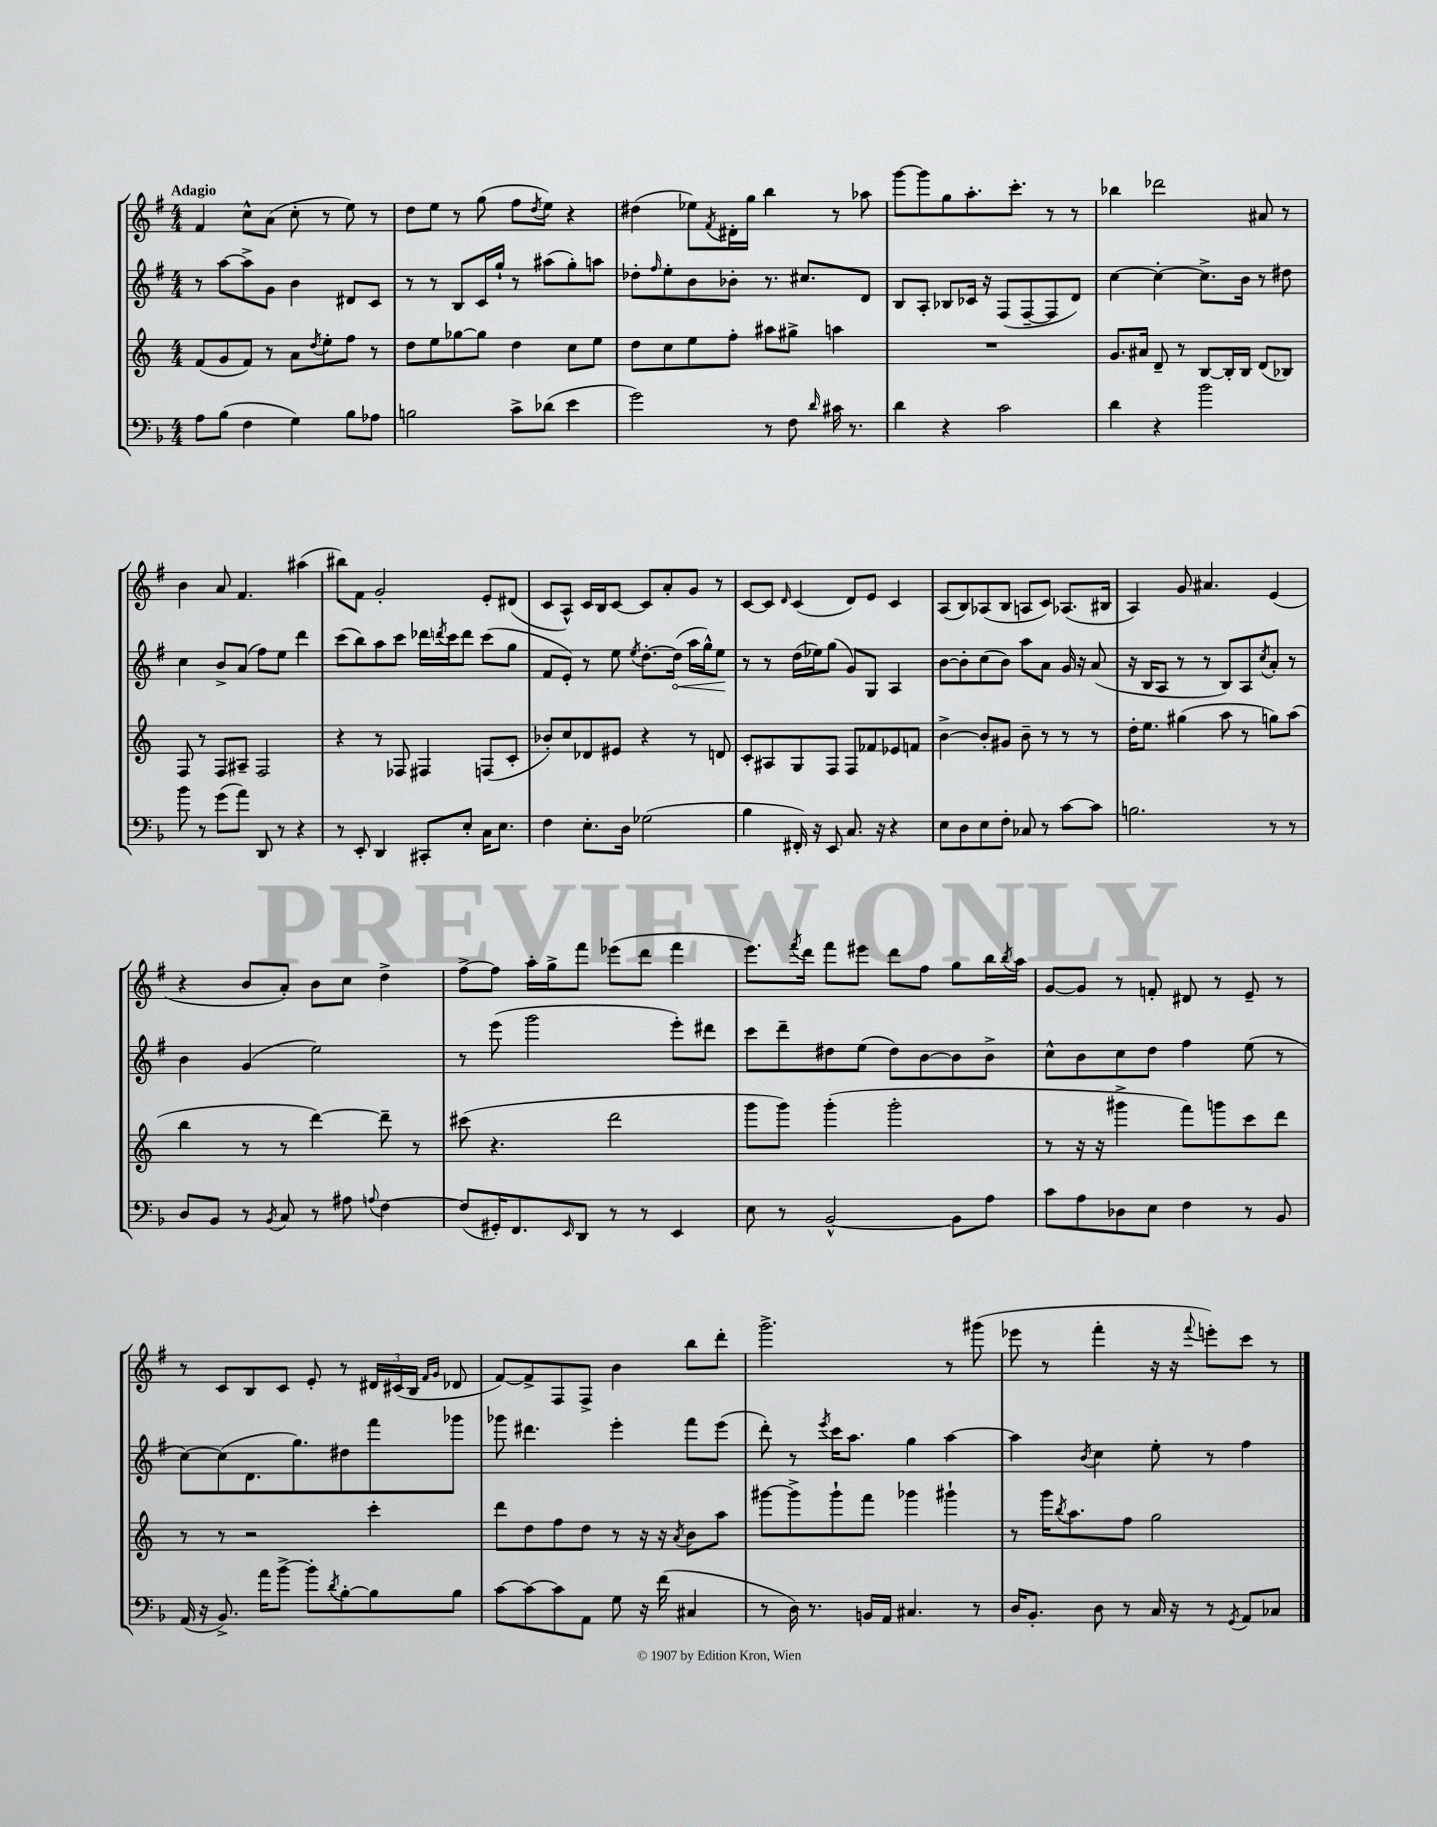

**kern	**kern	**kern	**kern
*staff4	*staff3	*staff2	*staff1
*clefF4	*clefG2	*clefG2	*clefG2
*k[b-]	*k[]	*k[f#]	*k[f#]
*M4/4	*M4/4	*M4/4	*M4/4
8A	(8f	8r	4f#
(8B-	8g	[8aa	.
4F	8f)	8aa^]	8cc^^
.	8r	8g	(8a
4G)	8a	4b	8cc'
.	8qdd	.	.
.	8ee'	.	8r
8B-	8ff	8d#	8ee)
8A-	8r	8c	8r
=	=	=	=
2B	8dd	8r	8dd
.	8ee	8r	8ee
.	[8gg-	8B	8r
.	8gg-]	16c	(8gg
.	.	16gg`	.
8c^	4dd	8r	8ff#
.	.	.	8qdd
(8d-	.	(8aa#	8ee)
4e	8cc	8gg')	4r
.	8ee	8aa	.
=	=	=	=
2g)	8dd	8dd-'	(4dd#
.	.	16qqff#	.
.	8cc	8ee'	.
.	8ee	8b	8ee-)
.	.	.	8qf#
.	8ff'	8b-'	16d#'
.	.	.	16gg
8r	8aa#	8.r	4bb
8F	8gg#^	.	.
.	.	8.cc#	.
16qqd	.	.	.
16c#	4aa	.	8r
8.r	.	.	.
.	.	8d	8aa-
=	=	=	=
4d	1r	8B	[8ggg
.	.	8A'	8ggg]
4r	.	8B-	8gg
.	.	16c-	8.aa'
.	.	16r	.
2c	.	(8F#	.
.	.	.	8.ccc'
.	.	[8F#~	.
.	.	8F#]	8r
.	.	8d)	8r
=	=	=	=
4d	8.g	[4cc	4bb-
.	16a#	.	.
4r	8d~	4cc'_	2ddd-
.	8r	.	.
2b-	[8B	8.cc^]	.
.	16B']	.	.
.	16B	16b	.
.	(8d	8r	8a#
.	8B-)	8dd#	8r
=	=	=	=
8b-	8F	4cc	4b
8r	8r	.	.
(8g	8F	8b^	8a
8a)	8A#~	(8a	4.f#
8DD	2F	8ff#)	.
8r	.	8ee	.
4r	.	4ddd	(4aa#
=	=	=	=
8r	4r	(8ccc	8bb#)
8EE'	.	8bb)	8f#
4DD	8r	8aa	2g'
.	8F-	8ccc	.
8CC#'	4F#	16ddd-	.
.	.	8qddd	.
.	.	16ccc	.
8E'	.	8ddd	.
16C	(8F	(8ccc	8e'
8.E	.	.	.
.	8c'	8gg	(8d#
=	=	=	=
4F	8b-')	8f#	8c
.	8cc	8e')	8A^^)
8.E'	8d-	8r	16c
.	.	.	16B
.	8e#	8ee	[8c
16D	.	.	.
.	.	8qee	.
(2G-	4r	[8.dd'	8c]
.	.	.	8a'
.	.	(16dd]	.
.	8r	16aa	8g
.	.	16gg^^)	.
.	8d	8ee	8r
=	=	=	=
4B-	8c'	8r	[8c
.	8A#	8r	8c]
.	.	.	16qqd
16FF#')	8G	(16dd	(4c
16r	.	16ee-)	.
8EE	8F	(8gg	.
8.C	8F	8g)	8d)
.	8f-	8G	8e
16r	.	.	.
4r	8e-	4A	4c
.	8f	.	.
=	=	=	=
8E	[4b^	[8b	(8A
8D	.	8b']	8B)
8E	8b']	(8cc	(8A-
8F'	8g#	8b)	8B
8C-	8b~	8aa	8A
8r	8r	8a	8c)
[8c	8r	16g	(8.A-
.	.	16r	.
8c]	8r	(8a	.
.	.	.	16B#
=	=	=	=
2.B	16dd'	16r	4A)
.	8.ee	16B	.
.	.	8A	.
.	(4gg#	8r	8g
.	.	8r	4.a#
.	8aa	8B)	.
.	8r	8A	.
.	.	8qcc	.
8r	8gg)	8a'	(4e
8r	(8aa	8r	.
=	=	=	=
8D	4bb	4b	4r
8BB-	.	.	.
8r	8r	(4g	8b
8qBB-	.	.	.
8C	8r	.	8a')
8r	[4ddd)	2ee)	8b
8A#	.	.	8cc
8qqA	.	.	.
[4F	8ddd~]	.	4dd^
.	8r	.	.
=	=	=	=
(8F]	(8ccc#	8r	[8ff#^
16GG#')	4.r	(8eee	8ff#]
8.FF	.	.	.
.	.	2ggg	16aa'
.	.	.	16gg^
16qqEE	.	.	.
8DD	.	.	8fff#
8r	2ddd	.	(8eee-
8r	.	.	8ddd
4EE	.	8eee')	4fff#
.	.	8ddd#	.
=	=	=	=
8E	8ggg	8ccc	8.eee)
8r	8ggg)	8ddd~	.
.	.	.	8qfff#
.	.	.	16ddd
[2BB-^^	(4ggg'	8dd#	8fff#
.	.	(8ee	8eee#
.	2ggg'	8dd#)	8ddd
.	.	[8b	8ff#
8BB-]	.	8b]	8gg
8A	.	8b^	16bb
.	.	.	8qbb
.	.	.	16aa
=	=	=	=
8c	8r	8cc^^	[8g
8A	16r	8b	8g]
.	16r	.	.
8D-	4ggg#^	8cc	8r
8E	.	8dd	8f'
4F	8fff)	4ff#	8d#
.	8ggg	.	8r
8r	8ccc	(8ee	8e~
8BB-	8ddd	8r	8r
=	=	=	=
(16AA	8r	[8cc)	8r
16r	.	.	.
8.BB-^)	8r	(8cc]	8c
.	2r	8.d	8B
16a	.	.	.
[8b-^	.	.	8c
.	.	8.gg)	.
8b-']	.	.	8e'
8qd	.	.	.
[8B-'	.	8dd#	8r
8B-]	4ccc'	8fff#	24d#
.	.	.	(24c#
.	.	.	24B
.	.	.	16qqf#
.	.	.	16qqg
8B-	.	8ggg-	8d-
=	=	=	=
[8c	8ddd	8ggg-	[8f#)
8c_	8dd	4.ddd#	8f#^]
8c]	8ff	.	8F#
8AA	8dd	.	8F#^
8G	8r	4eee'	4b
16r	16r	.	.
(16f	16r	.	.
.	8qa	.	.
4C#	8b	8fff#	8bb
.	8aa	(8eee	8ddd'
=	=	=	=
8r	[8ggg#	8ddd')	2.ggg^
16D)	8ggg#^]	8r	.
8.r	.	.	.
.	.	8qeee	.
.	8ggg#`	16ccc	.
.	.	8.aa	.
16BB	8fff	.	.
16AA	.	.	.
4.C#	4ggg-	4gg	.
.	4ggg#`	[4aa	8r
8r	.	.	(8ggg#
=	=	=	=
16D	8r	4aa]	8eee-
8.BB-'	.	.	.
.	16ggg	.	8r
.	8qbb	.	.
.	8.aa	.	.
.	.	8qb	.
8D	.	4cc	4fff#'
8r	8ff	.	.
16C	2gg	8ee'	16r
16r	.	.	16r
.	.	.	8qqfff#
8r	.	8r	8eee')
8qGG	.	.	.
8AA	.	4ff#	8ccc
8C-	.	.	8r
==	==	==	==
*-	*-	*-	*-
